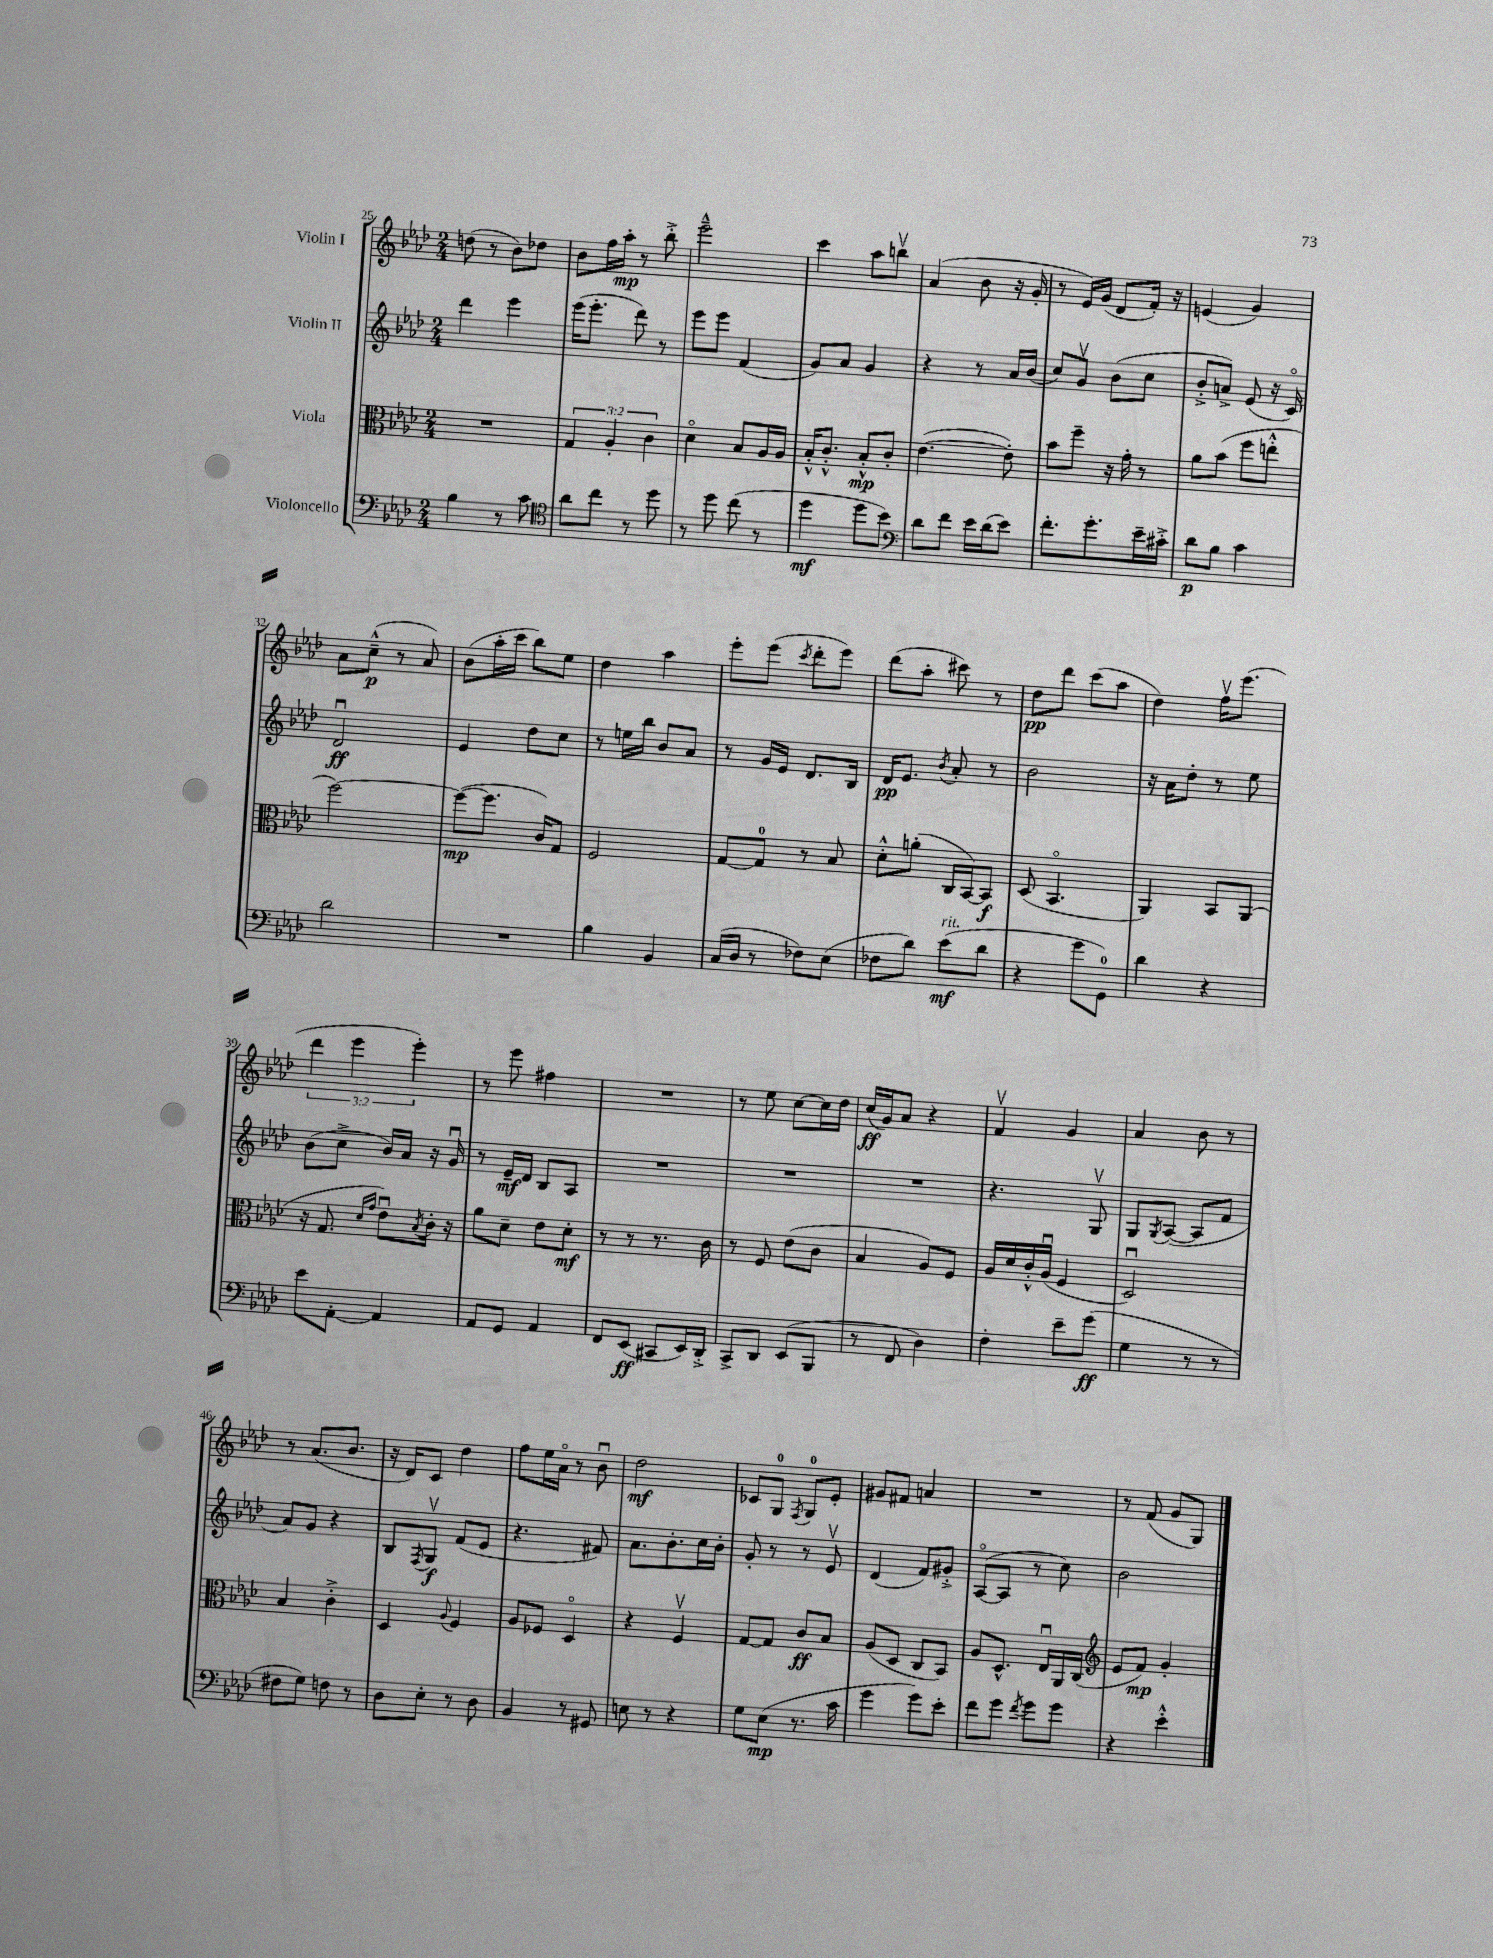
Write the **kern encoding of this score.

**kern	**kern	**kern	**kern
*staff4	*staff3	*staff2	*staff1
*clefF4	*clefC3	*clefG2	*clefG2
*k[b-e-a-d-]	*k[b-e-a-d-]	*k[b-e-a-d-]	*k[b-e-a-d-]
*M2/4	*M2/4	*M2/4	*M2/4
4B-\	2r	4ddd-\	(8dd\
.	.	.	8r
8r	.	4eee-\	8b-\L)
8c\	.	.	8dd-\J
=	=	=	=
*clefC4	*	*	*
8a-\L	6G/	(16eee-\LK	8b-\L
.	.	8.eee-'\J	.
8cc\J	.	.	16ff\L
.	6A-'/	.	.
.	.	.	16aa-'\JJ
8r	.	8ddd-\)	8r
.	6c\	.	.
8dd-\	.	8r	8bb-'^\
=	=	=	=
8r	4d-o\	8eee-\L	2eee-~^^\
8dd-\	.	8eee-\J	.
(8cc\	8B-/L	(4f/	.
8r	16A-/L	.	.
.	16A-/JJ	.	.
=	=	=	=
4dd-\	16B-'^^/LK	8g/L)	4ccc\
.	8.c'^^/J	.	.
.	.	8a-/J	.
8dd-\L	8B-'^^/L	4g/	8aa-\L
8b-\J)	8c'/J	.	8bbv\J
=	=	=	=
*clefF4	*	*	*
8d-\L	([4.e-\	4r	(4a-/
8f\J	.	.	.
16e-\LL	.	8r	8b-\
(16d-\J	.	.	.
8e-\J)	8e-'\])	16a-/LL	16r
.	.	(16b-/JJ	16g'/
=	=	=	=
8.f'\L	8b-\L	8cc/L)	8r
.	8ff~\J	8gv/J	16e-/LL)
8.g'\	.	.	(16g/JJ
.	16r	(8b-\L	8d-/L
.	16g'\	.	.
16e-~\L	8r	8cc\J	16f'/Jk)
16c#'^\JJ	.	.	16r
=	=	=	=
8d-\L	8a-\L	8b-'^/L	(4e/
8B-\J	(8b-\J	8a^/J)	.
4c\	8ff\L	(8e-/	4g/)
.	8ee'^^\J	16r	.
.	.	16co/)	.
=	=	=	=
2d-\	[2ff\)	2d-u/	8a-\L
.	.	.	(8cc~^^\J
.	.	.	8r
.	.	.	8a-/)
=	=	=	=
2r	(8ff\_L	4e-/	(8b-\L
.	8.ff\]J	.	16aa-'\L
.	.	.	16ccc\JJ
.	.	8dd-\L	8bb-\L)
.	16c/LK)	.	.
.	8G/J	8cc\J	8ee-\J
=	=	=	=
4B-\	2F/	8r	4dd-\
.	.	16ee\LL	.
.	.	16bb-\JJ	.
4BB-/	.	8b-/L	4aa-\
.	.	8a-/J	.
=	=	=	=
(16C/LL	[8G/L	8r	8eee-'\L
16D-/JJ	.	.	.
8r	8G/]J	16g/LL	(8eee-\J
.	.	16e-/JJ	.
.	.	.	8qccc/
8F-\L)	8r	8.d-/L	8ddd-'\L
(8E-\J	8B-/	.	8eee-\J)
.	.	16B-/Jk	.
=	=	=	=
8F-\L	8d-'^^\L	16d-/LK	(8ddd-\L
.	.	8.e-/J	.
8d-\J)	(8a'\J	.	8aa-'\J
.	.	8qb-/	.
(8e-\L	16C/LL	8a-'/	8ccc#\)
.	[16BB-/J)	.	.
8d-\J	8BB-/]J	8r	8r
=	=	=	=
4r	(8D-/	2b-\	8dd-\L
.	4.BB-o/	.	8ddd-\J
8g\L	.	.	(8ccc\L
8GG\J)	.	.	8aa-\J
=	=	=	=
4d-\	4AA-/)	16r	4dd-\)
.	.	16a-\LK	.
.	.	8dd-'\J	.
4r	8BB-/L	8r	16ffv\LK
.	.	.	(8.eee-\J
.	(8AA-/J	8ee-\	.
=	=	=	=
8e-\L	16r	(8b-\L	6ddd-\
.	8.G/	.	.
[8AA-'\J	.	8cc^\J	.
.	.	.	6eee-\
.	16qqd-/LL	.	.
.	16qqg/JJ	.	.
4AA-/]	8e-u\L)	16b-/LL)	.
.	.	16a-/JJ	.
.	.	.	6eee-'\)
.	8qB-/	.	.
.	16c'\Jk	16r	.
.	16r	16gu/	.
=	=	=	=
8AA-/L	8a-\L	8r	8r
8GG/J	8d-~\J	16e-~/LL	8eee-\
.	.	16d-/JJ	.
4AA-/	8e-\L	8B-/L	4ff#\
.	8d-'\J	8A-/J	.
=	=	=	=
8FF/L	8r	2r	2r
(8EE-/J	8r	.	.
8CC#/L	8.r	.	.
16EE-/L)	.	.	.
16DD-'^/JJ	16c\	.	.
=	=	=	=
8CC^/L	8r	2r	8r
8DD-/J	8F/	.	8ee-\
(8EE-/L	(8e-\L	.	[8cc\L
8BBB-/J	8c\J	.	16cc\]L
.	.	.	16dd-\JJ
=	=	=	=
8r	4B-/	2r	(16cc/LL
.	.	.	16g/J)
8FF/	.	.	8a-/J
4D-\)	8A-/L)	.	4r
.	8F/J	.	.
=	=	=	=
4F'\	16A-/LL	4.r	4fv/
.	16d-/	.	.
.	16c'^^/	.	.
.	(16A-u/JJ	.	.
8e-~\L	4F/	.	4g/
(8g\J	.	8Gv/	.
=	=	=	=
4G\	2D-u/)	8G/L	4a-/
.	.	8qG/	.
.	.	([8A-/J	.
8r	.	8A-/]L	8b-\
8r	.	8f/J	8r
=	=	=	=
8F#\L	4B-/	8a-/L)	8r
8G\J)	.	8g/J	(8.a-/L
8F\	4c'^\	4r	.
.	.	.	8.b-/J
8r	.	.	.
=	=	=	=
8D-\L	4D-/	8B-/L	16r
.	.	.	16d-/LK)
.	.	8qF/	.
8E-'\J	.	8Gv/J	8c/J
.	8qqA-/	.	.
8r	4F/	(8f/L	4dd-\
8D-\	.	8e-/J	.
=	=	=	=
4BB-/	8A-/L	4.r	8ff\L
.	8F-/J	.	16ee-\L
.	.	.	16a-o\JJ
8r	4D-o/	.	8r
8GG#/	.	8f#/)	8b-u\
=	=	=	=
8E\	4r	8.a-\L	2dd-\
8r	.	.	.
.	.	8.b-'\	.
4r	4Fv/	.	.
.	.	16cc\L	.
.	.	16b-'\JJ	.
=	=	=	=
8G\L	[8G/L	8g'/	8c-/L
(8E-\J	8G/]J	8r	8G/J
.	.	.	8qF/
8.r	8c/L	8r	8G/L
.	8B-/J	8e-v/	8e-'/J
16c\	.	.	.
=	=	=	=
4g\	(8A-/L	(4d-/	8g#/L
.	8D-/J	.	8f#/J
8g\L)	8C/L	8f/L)	4a/
8e-'\J	8BB-/J)	8g#'^/J	.
=	=	=	=
8f\L	8A-/L	([8A-o/L	2r
8g\J	8.D-^^/J	8A-/]J	.
8qf/	.	.	.
8g\L	.	8r	.
.	16E-u/LL	.	.
8g\J	16AA-/	8cc\)	.
.	(16C/JJ	.	.
=	=	=	=
*	*clefG2	*	*
4r	8e-/L	2b-\	8r
.	8f/J)	.	(8f/
4e-'^^\	4g'/	.	8g/L
.	.	.	8G/J)
==	==	==	==
*-	*-	*-	*-
